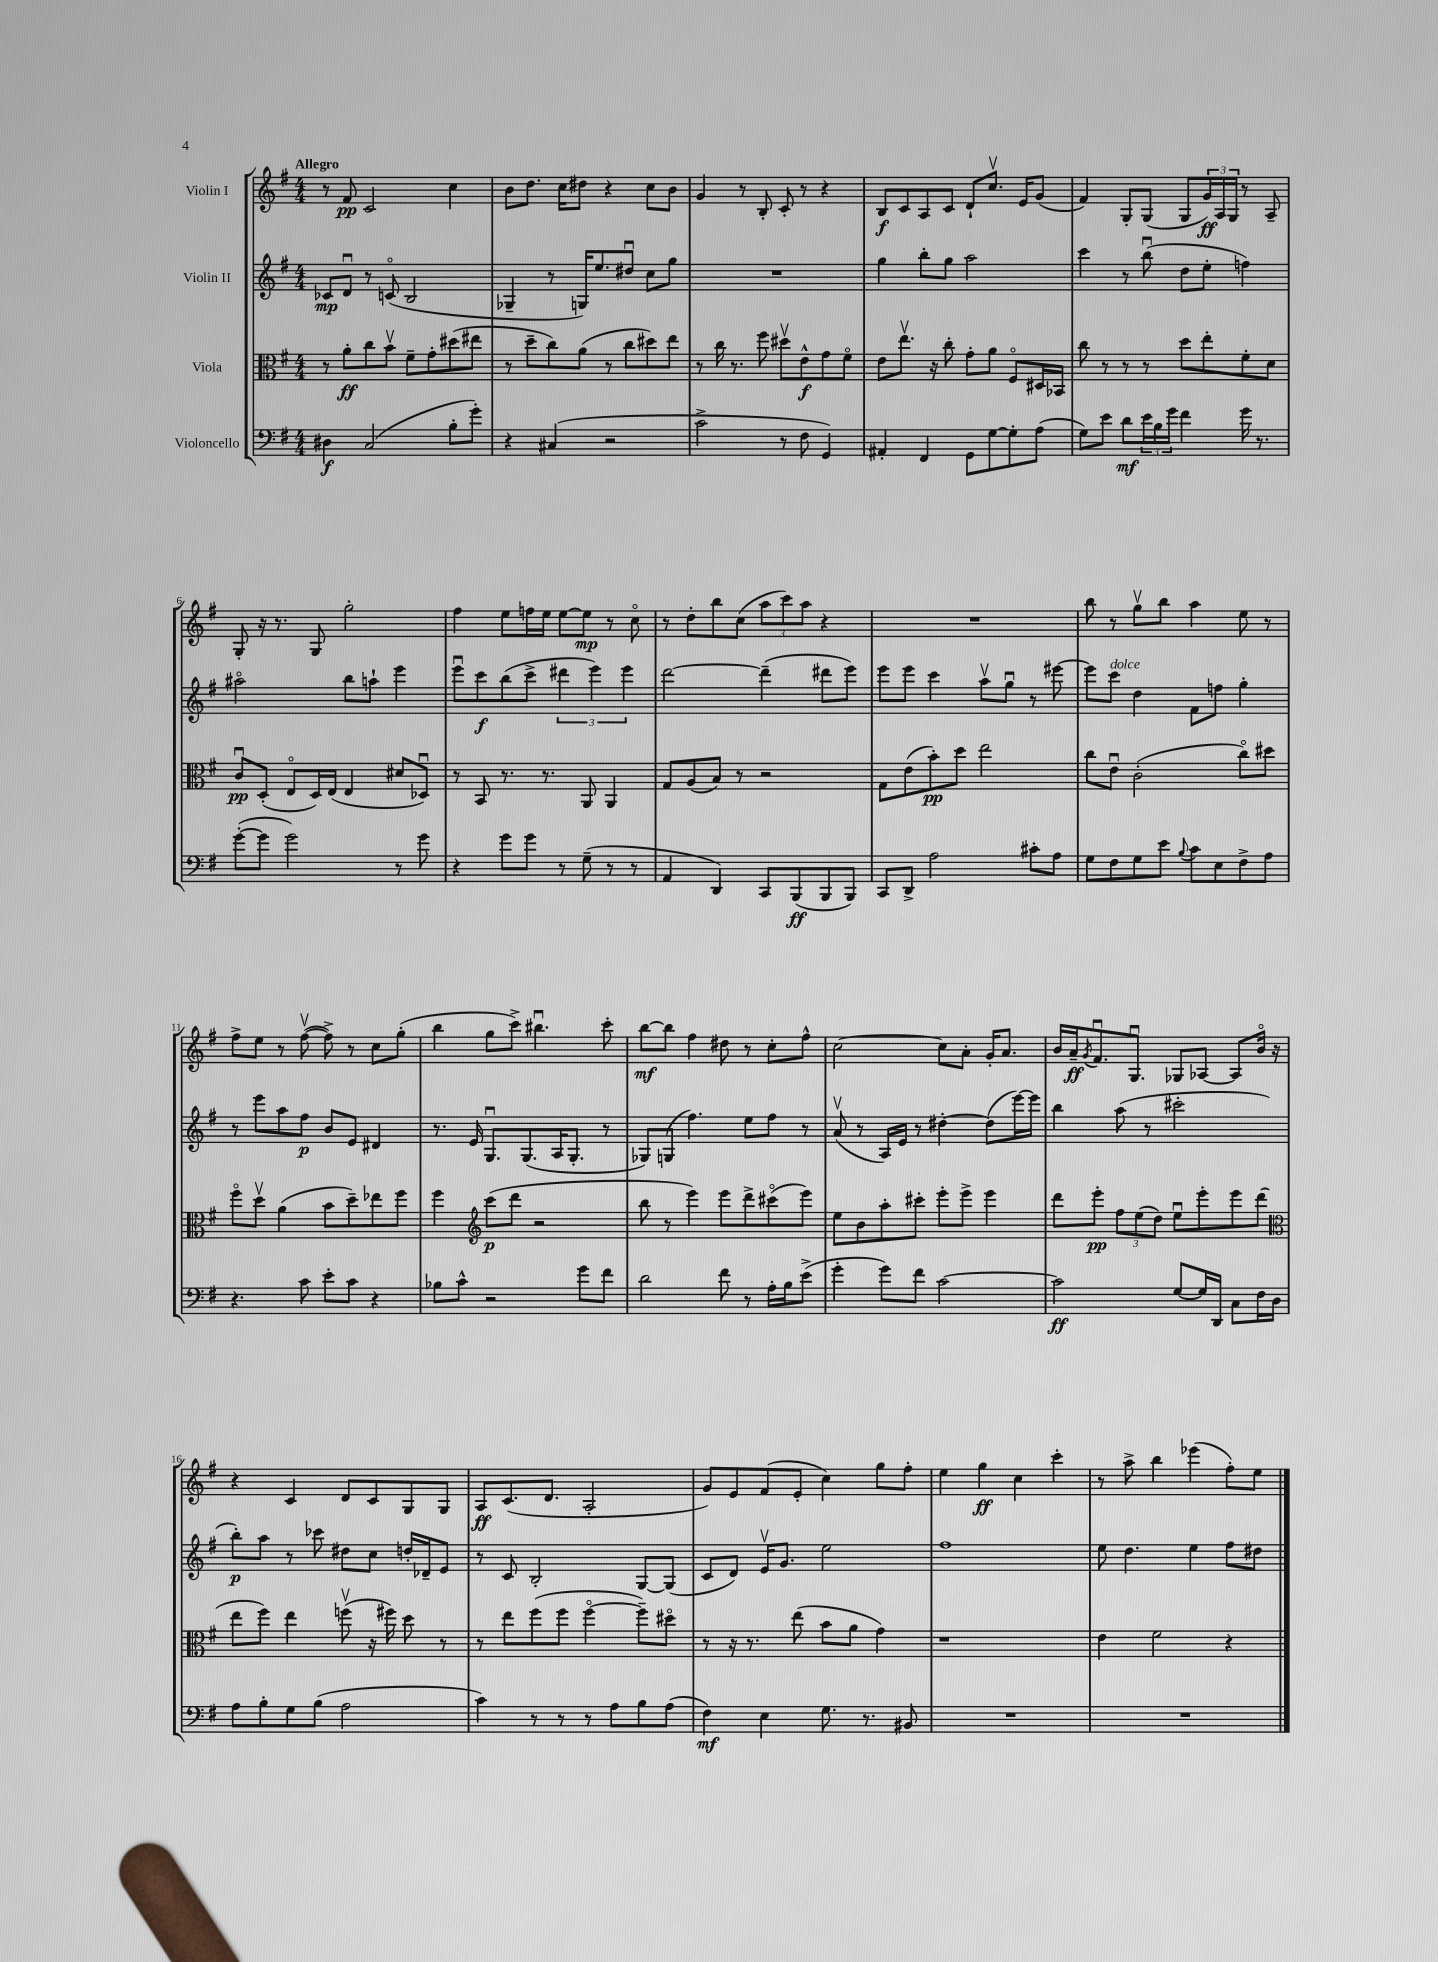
<<
\new StaffGroup <<
\new Staff = "s0" \with { instrumentName = "Violin I" } {
    \clef treble \key g \major \numericTimeSignature \time 4/4 \tempo "Allegro"
    r8 fis'8\pp c'2 c''4 |
    b'8 d''8. c''16 dis''8 r4 c''8 b'8 |
    g'4 r8 b8-. c'8-. r8 r4 |
    b8\f c'8 a8 c'8 d'8-! c''8.\upbow e'16 g'8( |
    fis'4) g8-. g8( g8 \tuplet 3/2 { g'16\ff) a16 g16 } r8 a8-- |
    g8-. r16 r8. g8 g''2-. |
    fis''4 e''8 f''16 e''16 e''8~ e''8\mp r8 c''8\flageolet |
    r8 d''8-. b''8 c''8( \tuplet 3/2 { a''8 c'''8) a''8 } r4 |
    R1 |
    b''8 r8 g''8\upbow b''8 a''4 e''8 r8 |
    fis''8-> e''8 r8 fis''8~\upbow( fis''8->) r8 c''8 g''8-.( |
    b''4 g''8 c'''8->) bis''4.\downbow c'''8-. |
    b''8~\mf b''8 fis''4 dis''8 r8 c''8-. fis''8-^ |
    c''2~ c''8 a'8-. g'16-. a'8. |
    b'16 a'16--\ff \acciaccatura { g'8 } fis'8.\downbow g8.\downbow ges8 aes8~ aes8 b'16\flageolet r16 |
    r4 c'4 d'8 c'8 g8 g8 |
    a8\ff c'8.( d'8. a2-. |
    g'8) e'8 fis'8( e'8-. c''4) g''8 fis''8-. |
    e''4 g''4\ff c''4 c'''4-. |
    r8 a''8-> b''4 ees'''4( fis''8-.) e''8 \bar "|." |
}
\new Staff = "s1" \with { instrumentName = "Violin II" } {
    \clef treble \key g \major \numericTimeSignature \time 4/4
    ces'8\mp d'8\downbow r8 c'8\flageolet( b2 |
    ges4-- r8 g16) e''8. dis''8\downbow c''8 g''8 |
    R1 |
    g''4 b''8-. g''8 a''2 |
    c'''4 r8 b''8\downbow( d''8 e''8-. f''4) |
    ais''2\flageolet b''8 a''8-! e'''4 |
    e'''8\downbow c'''8\f b''8( c'''8-> \tuplet 3/2 { dis'''4 e'''4) e'''4 } |
    d'''2~ d'''4--( dis'''8 e'''8) |
    e'''8 e'''8 c'''4 a''8\upbow g''8\downbow r8 eis'''8~ |
    eis'''8 c'''8^\markup { \italic "dolce" } d''4 fis'8 f''8 g''4-. |
    r8 e'''8 a''8 fis''8\p b'8 e'8 dis'4 |
    r8. e'16 g8.\downbow g8.( a16 g8.-. r8 |
    ges8) g8( fis''4.) e''8 fis''8 r8 |
    a'8\upbow( r8 a16) e'16 r8 dis''4~-. dis''8( e'''16~) e'''16 |
    b''4 a''8( r8 cis'''2-. |
    b''8-.\p) a''8 r8 ces'''8 dis''8 c''8 d''16-. des'16-- e'8 |
    r8 c'8 b2-. g8~ g8( |
    c'8 d'8) e'16\upbow g'8. e''2 |
    fis''1 |
    e''8 d''4. e''4 fis''8 dis''8 \bar "|." |
}
\new Staff = "s2" \with { instrumentName = "Viola" } {
    \clef alto \key g \major \numericTimeSignature \time 4/4
    r8 a'8-.\ff c''8 b'8\upbow fis'8-- g'8-. dis''8( eis''8 |
    r8 d''8-- c''8) a'8( r8 c''8 dis''8) e''8 |
    r8 c''16 r8. fis''8 dis''8\upbow e'8-^\f g'8 fis'8\flageolet |
    e'8 e''8.\upbow r16 c''8-. g'8-. a'8 fis8\flageolet dis16 bes,16 |
    c''8 r8 r8 r8 d''8 e''8-. fis'8-. d'8 |
    c'8\downbow\pp d8-.( e8\flageolet d16) e16( e4 dis'8 des8\downbow) |
    r8 b,8 r8. r8. a,8 a,4 |
    g8 a8( b8) r8 r2 |
    g8 e'8( b'8-.\pp) d''8 e''2 |
    c''8 e'8\downbow c'2-.( c''8\flageolet) dis''8 |
    fis''8\flageolet d''8\upbow a'4( b'8 d''8--) ees''8 fis''8 |
    fis''4 \clef treble c'''8\p( d'''8 r2 |
    b''8 r8 e'''4) e'''8 d'''8-> cis'''8\flageolet( e'''8) |
    e''8 b'8 a''8-. cis'''8-. e'''8-. e'''8-> e'''4 |
    d'''8 e'''8-.\pp \tuplet 3/2 { fis''8 e''8( d''8) } e''8\downbow e'''8-. e'''8 d'''8( |
    \clef alto e''8 fis''8) e''4 f''8\upbow( r16 fis''16) d''8 r8 |
    r8 e''8 fis''8( fis''8 fis''4~\flageolet fis''8--) dis''8\flageolet |
    r8 r16 r8. e''8( b'8 a'8 g'4) |
    r1 |
    e'4 fis'2 r4 \bar "|." |
}
\new Staff = "s3" \with { instrumentName = "Violoncello" } {
    \clef bass \key g \major \numericTimeSignature \time 4/4
    dis4\f c2( b8-. g'8-.) |
    r4 cis4( r2 |
    c'2-> r8 fis8 g,4) |
    ais,4-. fis,4 g,8 g8~ g8-. a8( |
    g8) e'8 d'8\mf \tuplet 3/2 { e'16 b16 g'16 } fis'4 g'16 r8. |
    g'8~-.( g'8 g'2) r8 g'8 |
    r4 g'8 g'8 r8 g8--( r8 r8 |
    a,4 d,4) c,8 b,,8\ff( b,,8 b,,8) |
    c,8 d,8-> a2 cis'8-. a8 |
    g8 fis8 g8 e'8 \appoggiatura { b8 } c'8 e8 fis8-> a8 |
    r4. c'8 e'8-. c'8 r4 |
    bes8 c'8-^ r2 g'8 fis'8 |
    d'2 fis'8 r8 a16-. b16 e'8->( |
    g'4-. g'8) fis'8 c'2~ |
    c'2\ff g8~ g16 d,16 c8 fis16 d16 |
    a8 b8-. g8 b8( a2 |
    c'4) r8 r8 r8 a8 b8 a8( |
    fis4\mf) e4 g8. r8. bis,8 |
    R1 |
    R1 \bar "|." |
}
>>
>>
